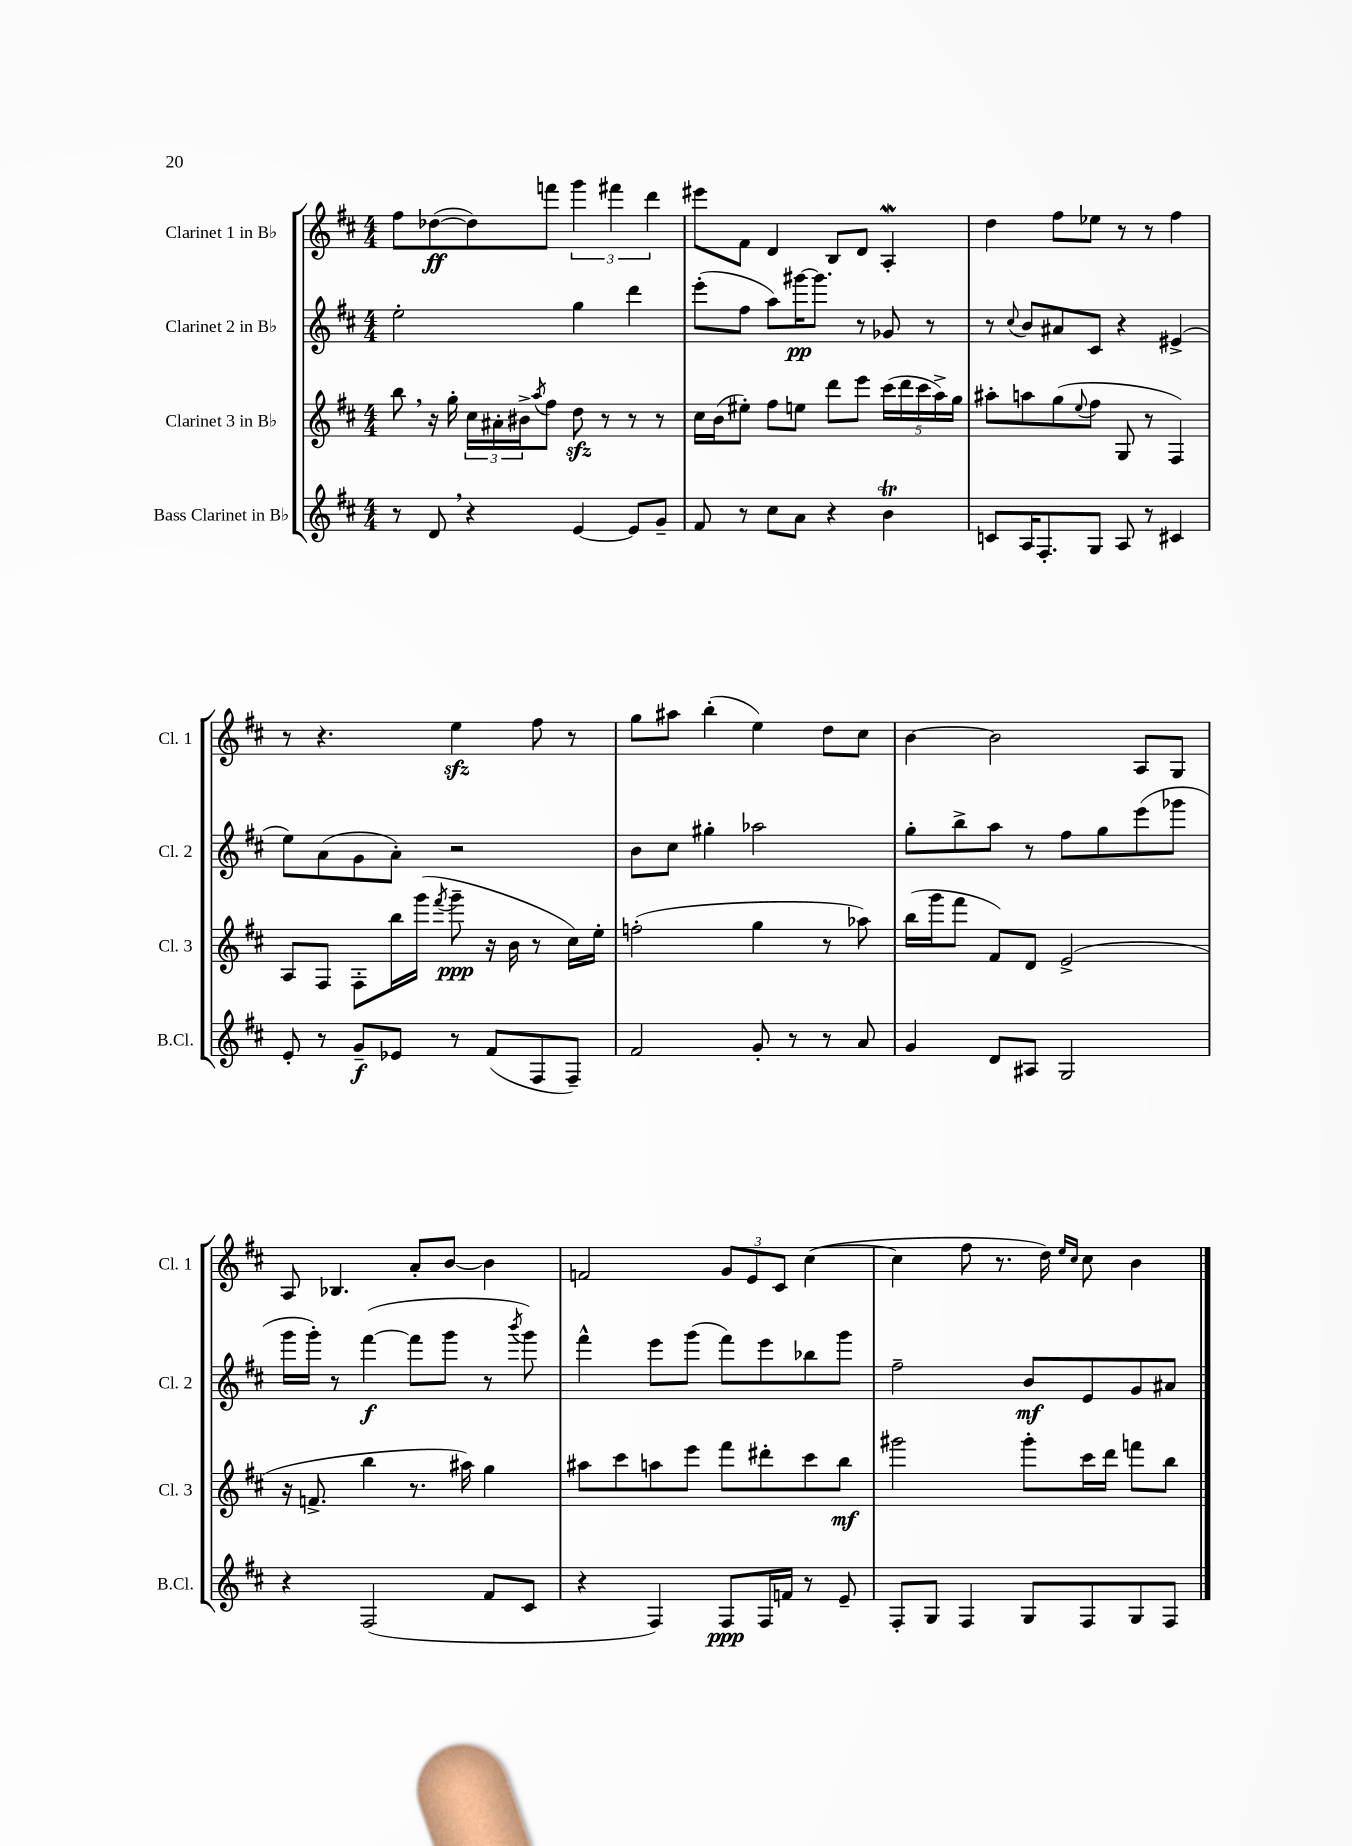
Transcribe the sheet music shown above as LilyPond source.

<<
\new StaffGroup <<
\new Staff = "s0" \with { instrumentName = "Clarinet 1 in Bb" shortInstrumentName = "Cl. 1" } {
    \clef treble \key d \major \numericTimeSignature \time 4/4
    fis''8 des''8~\ff( des''8) f'''8 \tuplet 3/2 { g'''4 fis'''4 d'''4 } |
    eis'''8 fis'8 d'4 b8 d'8 a4-.\mordent |
    d''4 fis''8 ees''8 r8 r8 fis''4 |
    r8 r4. e''4\sfz fis''8 r8 |
    g''8 ais''8 b''4-.( e''4) d''8 cis''8 |
    b'4~ b'2 a8 g8 |
    a8 bes4. a'8-. b'8~ b'4 |
    f'2 \tuplet 3/2 { g'8 e'8 cis'8 } cis''4~( |
    cis''4 fis''8 r8. d''16) \grace { e''16 cis''16 } cis''8 b'4 \bar "|." |
}
\new Staff = "s1" \with { instrumentName = "Clarinet 2 in Bb" shortInstrumentName = "Cl. 2" } {
    \clef treble \key d \major \numericTimeSignature \time 4/4
    e''2-. g''4 d'''4 |
    e'''8-.( fis''8 a''8) gis'''16~\pp gis'''8. r8 ges'8 r8 |
    r8 \appoggiatura { cis''8 } b'8 ais'8 cis'8 r4 eis'4->( |
    e''8) a'8( g'8 a'8-.) r2 |
    b'8 cis''8 gis''4-. aes''2 |
    g''8-. b''8-> a''8 r8 fis''8 g''8 e'''8( ges'''8 |
    g'''16 g'''16-.) r8 fis'''4~\f( fis'''8 g'''8 r8 \acciaccatura { b'''8 } g'''8) |
    fis'''4-^ e'''8 g'''8( fis'''8) e'''8 bes''8 g'''8 |
    fis''2-- b'8\mf e'8 g'8 ais'8 \bar "|." |
}
\new Staff = "s2" \with { instrumentName = "Clarinet 3 in Bb" shortInstrumentName = "Cl. 3" } {
    \clef treble \key d \major \numericTimeSignature \time 4/4
    b''8 \breathe r16 g''16-. \tuplet 3/2 { cis''16 ais'16-. bis'16-> } \acciaccatura { a''8 } fis''8 d''8\sfz r8 r8 r8 |
    cis''16 b'16( eis''8-.) fis''8 e''8 d'''8 e'''8 \tuplet 5/4 { cis'''16( d'''16 cis'''16 a''16->) g''16 } |
    ais''8-. a''8 g''8( \appoggiatura { e''8 } fis''8 g8 r8 fis4) |
    a8 fis8 fis8-. b''16 g'''16( \acciaccatura { fis'''8 } g'''8--\ppp r16 b'16 r8 cis''16) e''16-. |
    f''2-.( g''4 r8 aes''8) |
    b''16( g'''16 fis'''8 fis'8) d'8 e'2->( |
    r16 f'8.-> b''4 r8. ais''16) g''4 |
    ais''8 cis'''8 a''8 e'''8 fis'''8 dis'''8-. cis'''8 b''8\mf |
    gis'''2 gis'''8-. cis'''16 d'''16 f'''8 b''8 \bar "|." |
}
\new Staff = "s3" \with { instrumentName = "Bass Clarinet in Bb" shortInstrumentName = "B.Cl." } {
    \clef treble \key d \major \numericTimeSignature \time 4/4
    r8 d'8 \breathe r4 e'4~ e'8 g'8-- |
    fis'8 r8 cis''8 a'8 r4 b'4\trill |
    c'8 a16 fis8.-. g8 a8 r8 cis'4 |
    e'8-. r8 g'8--\f ees'8 r8 fis'8( fis8 fis8--) |
    fis'2 g'8-. r8 r8 a'8 |
    g'4 d'8 ais8 g2 |
    r4 fis2( fis'8 cis'8 |
    r4 fis4) fis8\ppp fis16 f'16 r8 e'8-- |
    fis8-. g8 fis4 g8 fis8 g8 fis8 \bar "|." |
}
>>
>>
\layout { \context { \Score \remove "Bar_number_engraver" } }
